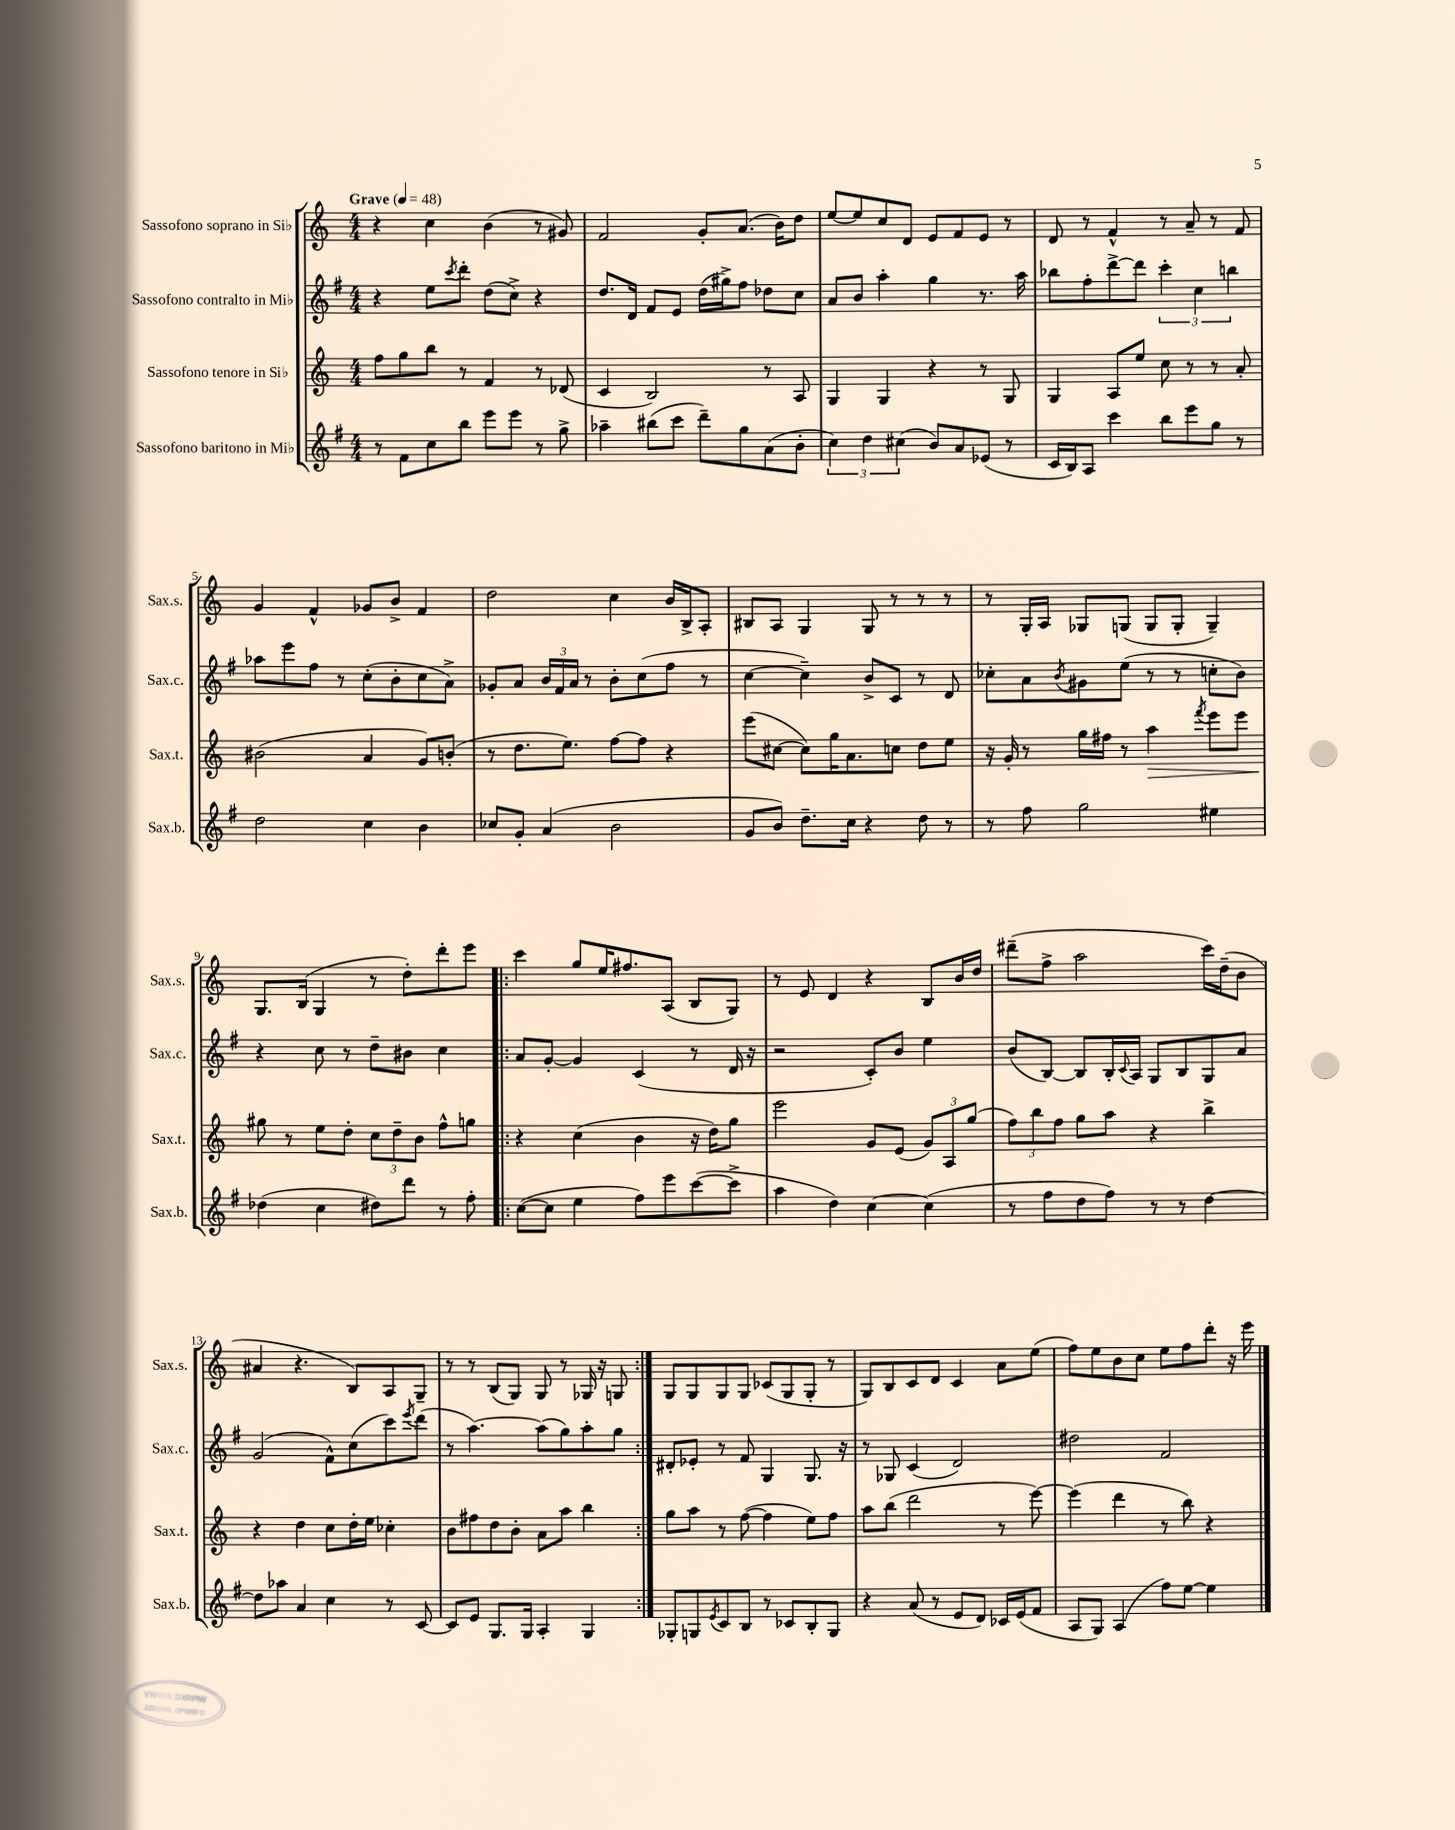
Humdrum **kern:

**kern	**kern	**dynam	**kern	**kern
*part4	*part3	*part3	*part2	*part1
*staff4	*staff3	*staff3	*staff2	*staff1
*I"Sassofono baritono in Mi♭	*I"Sassofono tenore in Si♭	*	*I"Sassofono contralto in Mi♭	*I"Sassofono soprano in Si♭
*I'Sax.b.	*I'Sax.t.	*	*I'Sax.c.	*I'Sax.s.
*clefG2	*clefG2	*	*clefG2	*clefG2
*k[f#]	*k[]	*	*k[f#]	*k[]
*M4/4	*M4/4	*	*M4/4	*M4/4
*MM48	*MM48	*	*MM48	*MM48
=1	=1	=1	=1	=1
!	!	!	!	!LO:TX:a:B:t=Grave
8r	8ff\L	.	4r	4r
8f#\L	8gg\	.	.	.
8cc\	8bb\J	.	8ee\L	4cc\
.	.	.	8qccc/	.
8bb\J	8r	.	8ddd'\J	.
8eee\L	4f/	.	(8dd\L	(4b\
8eee\J	.	.	8cc^\J)	.
8r	8r	.	4r	8r
8gg^\	(8d-X/	.	.	8g#X/)
=2	=2	=2	=2	=2
4aa-X~\	4c/	.	8.dd/L	2f/
.	.	.	16d/Jk	.
(8bb#X\L	2B/)	.	8f#/L	.
8ccc\J	.	.	8e/J	.
8ddd~\L)	.	.	(16dd\LL	8g'/L
.	.	.	16gg#X^\J)	.
8gg\	.	.	8ff#\J	(8.a/J
(8a\	8r	.	8dd-X\L	.
.	.	.	.	16b\KL)
8b'\J	8A/	.	8cc\J	8dd\J
=3	=3	=3	=3	=3
6cc\)	4G/	.	8a/L	[8ee/L
.	.	.	8b/J	8ee/]
6dd\	.	.	.	.
.	4G/	.	4aa'\	8cc/
(6cc#X\	.	.	.	.
.	.	.	.	8d/J
8b/L)	4r	.	4gg\	8e/L
8a/	.	.	.	8f/
(8e-X/J	8r	.	8.r	8e/J
8r	8G/	.	.	8r
.	.	.	16aa\	.
=4	=4	=4	=4	=4
16c/LL	4G/	.	8bb-X\L	8d/
16B/J)	.	.	.	.
8A/J	.	.	8ff#'\	8r
4ccc\	8A/L	.	[8ddd^\	4f^^/
.	8ee/J	.	8ddd\J]	.
8bb\L	8cc\	.	6ccc'\	8r
8eee\	8r	.	.	8a~/
.	.	.	6cc\	.
8gg\J	8r	.	.	8r
.	.	.	6bbn\	.
8r	8a'/	.	.	8f/
!!LO:LB:g=z
=5	=5	=5	=5	=5
2dd\	(2b#X\	.	8aa-X\L	4g/
.	.	.	8eee\	.
.	.	.	8ff#\J	4f^^/
.	.	.	8r	.
4cc\	4a/	.	(8cc'\L	8g-X/L
.	.	.	8b'\	8b^/J
4b\	8g/L)	.	8cc\	4f/
.	(8bn'/J	.	8a^\J)	.
=6	=6	=6	=6	=6
8cc-X/L	8r	.	8g-X'/L	2dd\
8g'/J	8.dd\L	.	8a/J	.
(4a/	.	.	24b/LL	.
.	.	.	24f#/	.
.	8.ee\J)	.	.	.
.	.	.	24a/JJ	.
.	.	.	8r	.
2b\	[8ff\L	.	8b'\L	4cc\
.	8ff\J]	.	(8cc\	.
.	4r	.	8ff#\J	16b/LL
.	.	.	.	16B^/J
.	.	.	8r	8A'/J
=7	=7	=7	=7	=7
8g/L	(8eee\L	.	[4cc\	8B#X/L
8b/J)	[8cc#X\J	.	.	8A/J
8.dd~\L	8cc#\L])	.	4cc~\])	4G/
.	16gg\K	.	.	.
16cc\Jk	8.a\	.	.	.
4r	.	.	8b^/L	8G/
.	8ccn\J	.	8c/J	8r
8dd\	8dd\L	.	8r	8r
8r	8ee\J	.	8d/	8r
=8	=8	=8	=8	=8
8r	16r	.	8cc-X'\L	8r
.	16g'/	.	.	.
8ff#\	8r	.	8a\	16G'/LL
.	.	.	.	16A/JJ
.	.	.	8qb/	.
2gg\	16gg\LL	.	8g#X\	8G-X/L
.	16ff#X\JJ	.	.	.
.	8r	.	(8ee\J	(8Gn/J
!	!	!LO:HP:b	!	!
.	4aa\	>	8r	8G/L
.	.	.	8r	8G'/J
.	8qfff/	.	.	.
4ee#X\	8eee\L	.	8ccn'\L	4G~/)
.	8eee\J	.	8b\J)	.
!!LO:LB:g=z
=9	=9	=9	=9	=9
(4dd-X\	8gg#X\	.	4r	8.G/L
.	8r	]	.	.
.	.	.	.	(16B/Jk
4cc\	8ee\L	.	8cc\	4G/
.	8dd'\J	.	8r	.
8dd#X\L)	12cc\L	.	8dd~\L	8r
.	12dd~\	.	.	.
8ddd\J	.	.	8b#X\J	8dd'\L)
.	12b\J	.	.	.
8r	8ff^^\L	.	4cc\	8ddd'\
8ff#'\	8ggn\J	.	.	8eee\J
=10!|:	=10!|:	=10!|:	=10!|:	=10!|:
([8cc\L	4r	.	8a/L	4ccc\
8cc\J]	.	.	[8g'/J	.
4ee\	(4cc\	.	4g/]	8gg/L
.	.	.	.	16ee/K
.	.	.	.	8.ff#X/
8ff#\L)	4b\	.	(4c/	.
8eee\	.	.	.	(8A/J
([8ccc\	16r	.	8r	8B/L
.	16dd\KL)	.	.	.
8ccc^\J]	8gg\J	.	16d/	8G/J)
.	.	.	16r	.
=11	=11	=11	=11	=11
4aa\	2eee\	.	2r	8r
.	.	.	.	8e/
4dd\)	.	.	.	4d/
[4cc\	8g/L	.	8c'/L)	4r
.	(8e/J	.	8b/J	.
(4cc\]	12g/L)	.	4ee\	8B/L
.	12A/	.	.	.
.	.	.	.	16b/L
.	(12gg/J	.	.	.
.	.	.	.	16dd/JJ
=12	=12	=12	=12	=12
8r	12ff\L)	.	(8b/L	(8ddd#X~\L
.	12bb\	.	.	.
8ff#\L	.	.	[8B/J)	8ff^\J
.	12ff\J	.	.	.
8dd\	8gg\L	.	8B/L]	2aa\
8ff#\J)	8aa\J	.	16B'/L	.
.	.	.	8qqc/	.
.	.	.	16A/JJ	.
8r	4r	.	8G/L	.
8r	.	.	8B/	.
[4dd\	4bb^\	.	8G/	16ccc\LL)
.	.	.	.	(16dd~\J
.	.	.	8a/J	8b\J
!!LO:LB:g=z
=13	=13	=13	=13	=13
8dd\L]	4r	.	(2g/	4a#X/
8aa-X\J	.	.	.	.
4a/	4dd\	.	.	4.r
4cc\	8cc\L	.	8f#^^\L)	.
.	16dd'\L	.	(8cc\	8B/L)
.	16ee\JJ	.	.	.
8r	4cc-X'\	.	8ccc\)	8A/
.	.	.	8qeee/	.
[8c/	.	.	(8ddd\J	8G~/J
=14	=14	=14	=14	=14
8c/L]	8b\L	.	8r	8r
8e/J	8ff#X\	.	[4.aa\)	8r
8.G/L	8dd\	.	.	(8B/L
.	8b'\J	.	.	8G/J)
16G/Jk	.	.	.	.
4A'/	8a\L	.	(8aa\L]	8G/
.	8aa\J	.	8gg\)	8r
4G/	4bb\	.	8aa'\	16G-X/
.	.	.	.	16r
.	.	.	8gg\J	8Gn/
=15:|!	=15:|!	=15:|!	=15:|!	=15:|!
8G-X'/L	8gg\L	.	8d#X'/L	8G/L
8Gn/	8aa\J	.	8e-X'/J	8G/
8qe/	.	.	.	.
8c/	8r	.	8r	8G/
8B/J	([8ff\	.	8f#/	8G/J
8r	4ff\]	.	4G/	(8c-X/L
8c-X/L	.	.	.	8G/
8B'/	8ee\L)	.	8.G/	8G'/J
8G/J	8ff\J	.	.	8r
.	.	.	16r	.
=16	=16	=16	=16	=16
4r	8aa\L	.	8r	8G/L)
.	(8bb\J	.	8G-X/	8B/
(8a/	2ddd\	.	(4c/	8c/
8r	.	.	.	8d/J
8e/L	.	.	2d/)	4c/
8d/J)	.	.	.	.
16c-X/LL	8r	.	.	8a\L
(16e/J	.	.	.	.
8f#/J	[8eee\)	.	.	(8ee\J
=17	=17	=17	=17	=17
8A/L	(4eee\]	.	2dd#X\	8ff\L)
8G/J)	.	.	.	8ee\
(4A/	4ddd\	.	.	8b\
.	.	.	.	8cc\J
8ff#\L)	8r	.	2f#/	8ee\L
[8ee\J	8bb\)	.	.	8ff\
4ee\]	4r	.	.	8ddd'\J
.	.	.	.	16r
.	.	.	.	16eee\
==	==	==	==	==
*-	*-	*-	*-	*-
